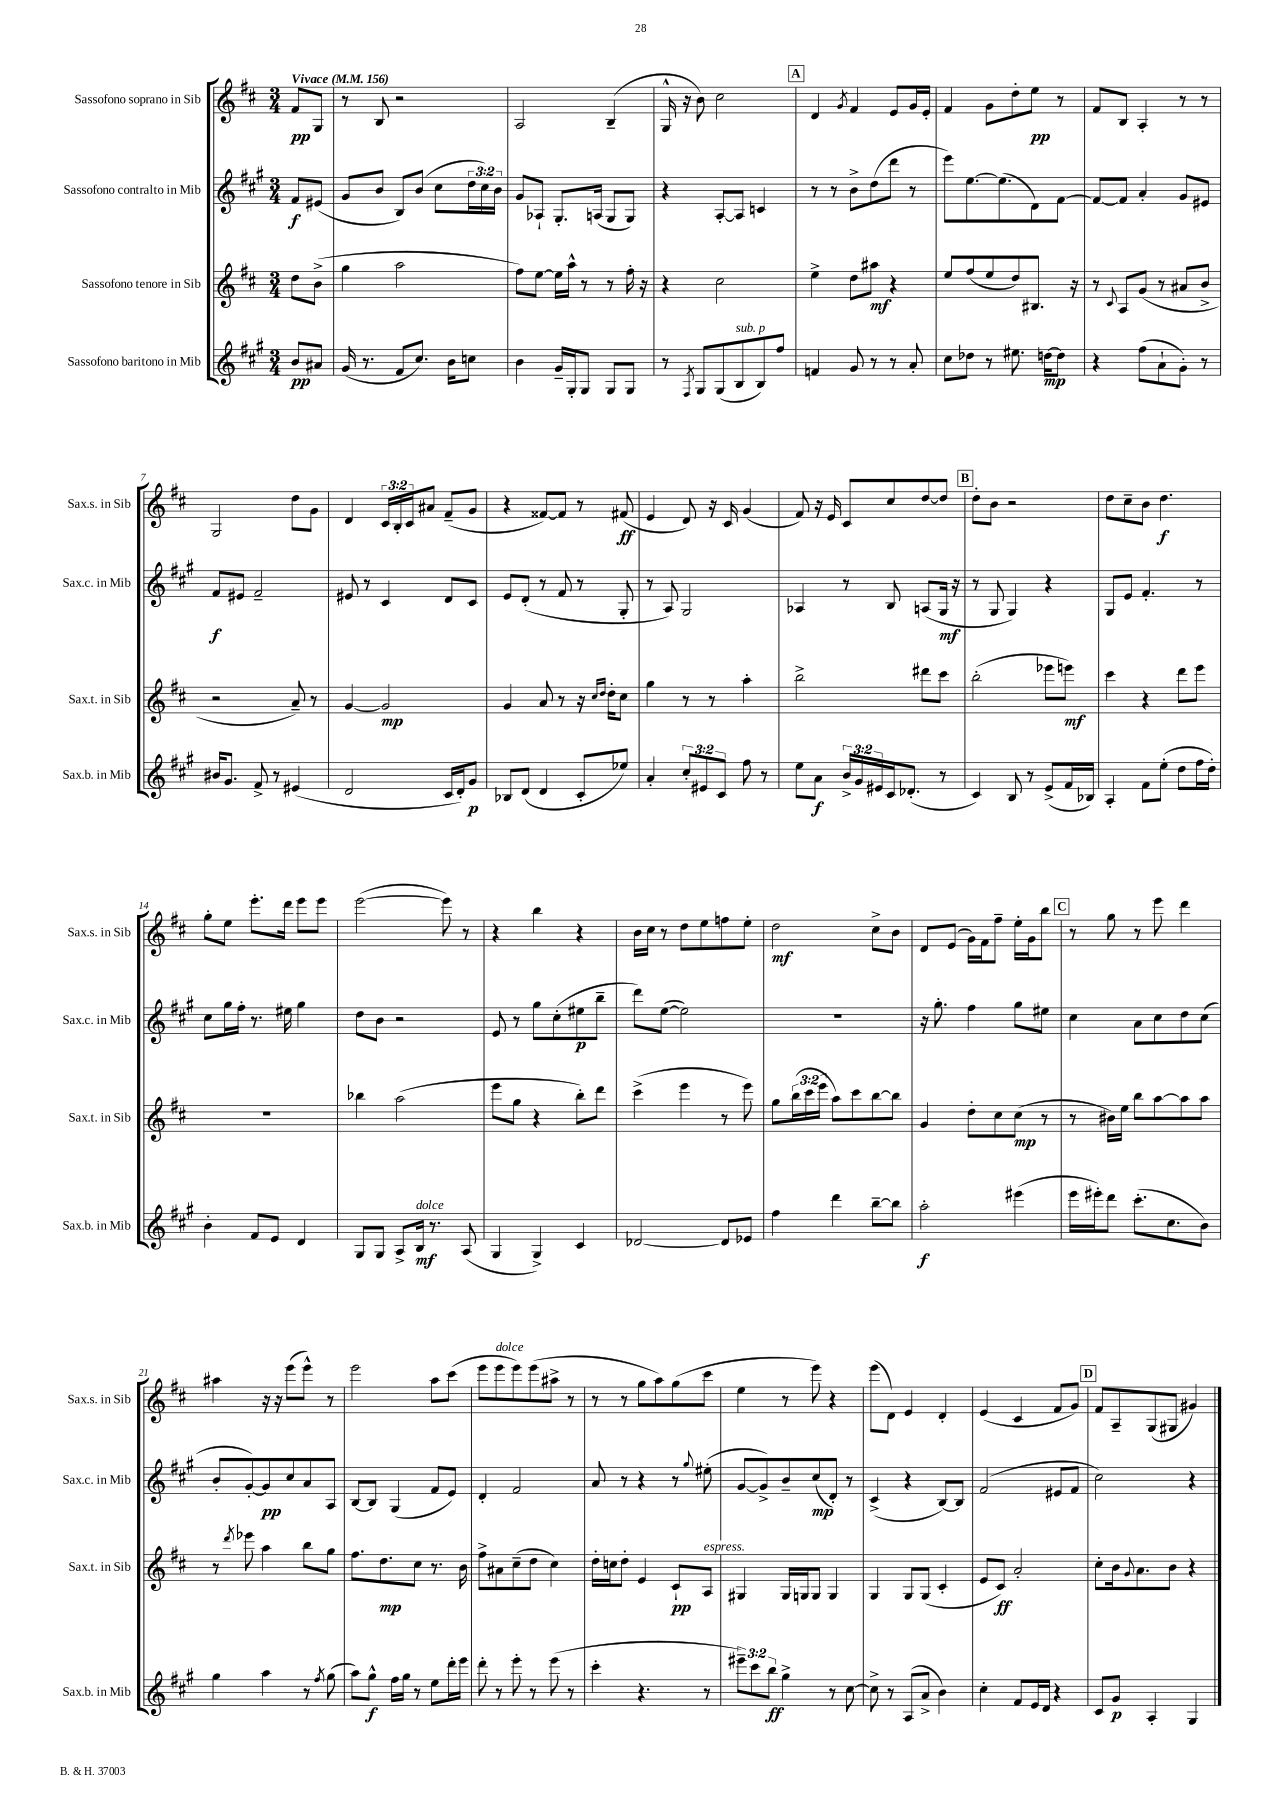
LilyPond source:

<<
\new StaffGroup <<
\new Staff = "s0" \with { instrumentName = "Sassofono soprano in Sib" shortInstrumentName = "Sax.s. in Sib" } {
    \clef treble \key d \major \numericTimeSignature \time 3/4 \override Staff.TupletNumber.text = #tuplet-number::calc-fraction-text \partial 4 \tempo "Vivace" 4 = 156
    fis'8\pp g8 |
    r8 b8 r2 |
    a2 b4--( |
    g16-^ r16 b'8) cis''2 |
    \mark \markup { \box "A" } d'4 \acciaccatura { g'8 } fis'4 e'8 g'16 e'16-. |
    fis'4 g'8 d''8-. e''8\pp r8 |
    fis'8 b8 a4-. r8 r8 |
    g2 d''8 g'8 |
    d'4 \tuplet 3/2 { cis'16 b16-. cis'16 } ais'8 fis'8--( g'8 |
    r4 fisis'8~) fisis'8 r8 fis'8\ff( |
    e'4 d'8) r16 cis'16 g'4( |
    fis'8) r16 e'16 cis'8 cis''8 d''8~ d''8 |
    \mark \markup { \box "B" } d''8-. b'8 r2 |
    d''8 cis''8-- b'8 d''4.\f |
    g''8-. e''8 e'''8.-. d'''16 e'''8 e'''8 |
    e'''2~( e'''8) r8 |
    r4 b''4 r4 |
    b'16 cis''16 r8 d''8 e''8 f''8 e''8-. |
    d''2\mf cis''8-> b'8 |
    d'8 e'8( g'16) fis'16 fis''8-- e''16-. g'16 b''8 |
    \mark \markup { \box "C" } r8 g''8 r8 e'''8 d'''4 |
    ais''4 r16 r16 e'''8( e'''8-^) r8 |
    e'''2 a''8 cis'''8( |
    e'''8 e'''8^\markup { \italic "dolce" } e'''8) e'''8( ais''8-> r8 |
    r8 r8 g''8 a''8) g''8( cis'''8 |
    e''4 r8 e'''8) r4 |
    e'''8( d'8) e'4 d'4-. |
    e'4( cis'4 fis'8 g'8) |
    \mark \markup { \box "D" } fis'8 a8-- g8( gis8 gis'4) \bar "|." |
}
\new Staff = "s1" \with { instrumentName = "Sassofono contralto in Mib" shortInstrumentName = "Sax.c. in Mib" } {
    \clef treble \key a \major \numericTimeSignature \time 3/4 \override Staff.TupletNumber.text = #tuplet-number::calc-fraction-text \partial 4
    fis'8\f eis'8( |
    gis'8 b'8 b8) b'8( cis''8 \tuplet 3/2 { d''16 cis''16) b'16 } |
    gis'8 aes8-! gis8.-. a16( gis8 gis8) |
    r4 a8~-. a8 c'4 |
    \mark \markup { \box "A" } r8 r8 b'8-> d''8( d'''8 r8 |
    e'''8) e''8.~ e''8.( d'8) fis'8~ |
    fis'8~ fis'8 a'4-. gis'8 eis'8 |
    fis'8\f eis'8 fis'2-- |
    eis'8 r8 cis'4 d'8 cis'8 |
    e'8 d'8-.( r8 fis'8 r8 gis8-. |
    r8 a8) gis2 |
    aes4 r8 b8 a8( gis16\mf r16 |
    \mark \markup { \box "B" } r8 gis8 gis4) r4 |
    gis8 e'8 fis'4.-. r8 |
    cis''8 gis''16 fis''16-. r8. eis''16 gis''4 |
    d''8 b'8 r2 |
    e'8 r8 gis''8 cis''8-.( eis''8\p b''8-- |
    d'''8) e''8~( e''2) |
    R2. |
    r16 gis''8.-. fis''4 gis''8 eis''8 |
    \mark \markup { \box "C" } cis''4 a'8 cis''8 d''8 cis''8( |
    b'8-. gis'8~-.) gis'8\pp cis''8 a'8 a8 |
    b8~ b8 gis4( fis'8 e'8) |
    d'4-. fis'2 |
    a'8 r8 r4 r8 \appoggiatura { gis''8 } eis''8-.( |
    gis'8~ gis'8->) b'8-- cis''8\mp( d'8-.) r8 |
    cis'4->( r4 b8~) b8 |
    fis'2( eis'8 fis'8 |
    \mark \markup { \box "D" } cis''2) r4 \bar "|." |
}
\new Staff = "s2" \with { instrumentName = "Sassofono tenore in Sib" shortInstrumentName = "Sax.t. in Sib" } {
    \clef treble \key d \major \numericTimeSignature \time 3/4 \override Staff.TupletNumber.text = #tuplet-number::calc-fraction-text \partial 4
    d''8 b'8->( |
    g''4 a''2 |
    fis''8) e''8~ e''16 a''16-^ r8 r8 fis''16-. r16 |
    r4 cis''2 |
    \mark \markup { \box "A" } e''4-> d''8 ais''8\mf r4 |
    e''8 fis''8( e''8 d''8) bis8. r16 |
    r8 \appoggiatura { cis'8 } a8 g'8( r8 ais'8 b'8-> |
    r2 a'8--) r8 |
    g'4~ g'2\mp |
    g'4 a'8 r8 r16 \grace { cis''16 d''16 } d''16-. cis''8 |
    g''4 r8 r8 a''4-. |
    b''2-> dis'''8 cis'''8 |
    \mark \markup { \box "B" } b''2-.( ees'''8 e'''8\mf) |
    cis'''4 r4 d'''8 e'''8 |
    R2. |
    bes''4 a''2( |
    e'''8 g''8 r4 b''8-.) d'''8 |
    cis'''4->( e'''4 r8 e'''8) |
    g''8 \tuplet 3/2 { b''16( cis'''16 e'''16 } a''8) cis'''8 b''8~ b''8 |
    g'4 d''8-. cis''8 cis''8\mp( r8 |
    \mark \markup { \box "C" } r8 bis'16) e''16 b''8 a''8~ a''8 a''8 |
    r8 \acciaccatura { d'''8 } ees'''8 a''4 b''8 g''8 |
    fis''8. d''8.\mp cis''8 r8. b'16 |
    fis''8-> ais'8 cis''8--( d''8 cis''4) |
    d''16-. c''16 d''8-. e'4 cis'8-!\pp a8^\markup { \italic "espress." } |
    gis4 gis16 g16 g8 g4 |
    g4 g8 g8( cis'4-. |
    e'8 cis'8\ff) a'2-. |
    \mark \markup { \box "D" } cis''8-. b'16 \appoggiatura { g'8 } a'8. b'8 r4 \bar "|." |
}
\new Staff = "s3" \with { instrumentName = "Sassofono baritono in Mib" shortInstrumentName = "Sax.b. in Mib" } {
    \clef treble \key a \major \numericTimeSignature \time 3/4 \override Staff.TupletNumber.text = #tuplet-number::calc-fraction-text \partial 4
    b'8\pp ais'8 |
    gis'16( r8. fis'8 cis''8.) b'16 c''8 |
    b'4 gis'16-- gis16-. gis8 gis8 gis8 |
    r8 \acciaccatura { fis8 } gis8 gis8( b8^\markup { \italic "sub. p" } b8) fis''8 |
    \mark \markup { \box "A" } f'4 gis'8 r8 r8 a'8-. |
    cis''8 des''8 r8 eis''8. d''16~\mp d''8 |
    r4 fis''8( a'8-! gis'8-.) r8 |
    bis'16 gis'8. fis'8-> r8 eis'4( |
    d'2 cis'16 d'16-.) gis'8\p |
    bes8 d'8( d'4 cis'8-. ees''8) |
    a'4-. \tuplet 3/2 { cis''8-. eis'8 cis'8 } fis''8 r8 |
    e''8 a'8\f \tuplet 3/2 { b'16-> gis'16 eis'16 } cis'16 des'8.-.( r8 |
    \mark \markup { \box "B" } cis'4) b8 r8 e'8->( fis'16 bes16) |
    a4-. fis'8 e''8-.( d''8 fis''16 d''16-.) |
    b'4-. fis'8 e'8 d'4 |
    gis8 gis8 a8-> b16\mf^\markup { \italic "dolce" } r8. a8( |
    gis4 gis4->) cis'4 |
    des'2~ des'8 ees'8 |
    fis''4 d'''4 b''8~-- b''8 |
    a''2-.\f eis'''4( |
    \mark \markup { \box "C" } e'''16 eis'''16-.) d'''8 cis'''8.-.( cis''8. b'8) |
    gis''4 a''4 r8 \acciaccatura { fis''8 } gis''8( |
    a''8) gis''8-^\f fis''16 gis''16 r8 e''8 d'''16-. e'''16 |
    d'''8-. r8 e'''8-. r8 e'''8( r8 |
    cis'''4-. r4. r8 |
    \tuplet 3/2 { eis'''8--) cis'''8 b''8\ff } gis''4-> r8 cis''8~ |
    cis''8-> r8 a8( a'8-> b'4) |
    cis''4-. fis'8 e'16 d'16 r4 |
    \mark \markup { \box "D" } cis'8 gis'8\p a4-. gis4 \bar "|." |
}
>>
>>
